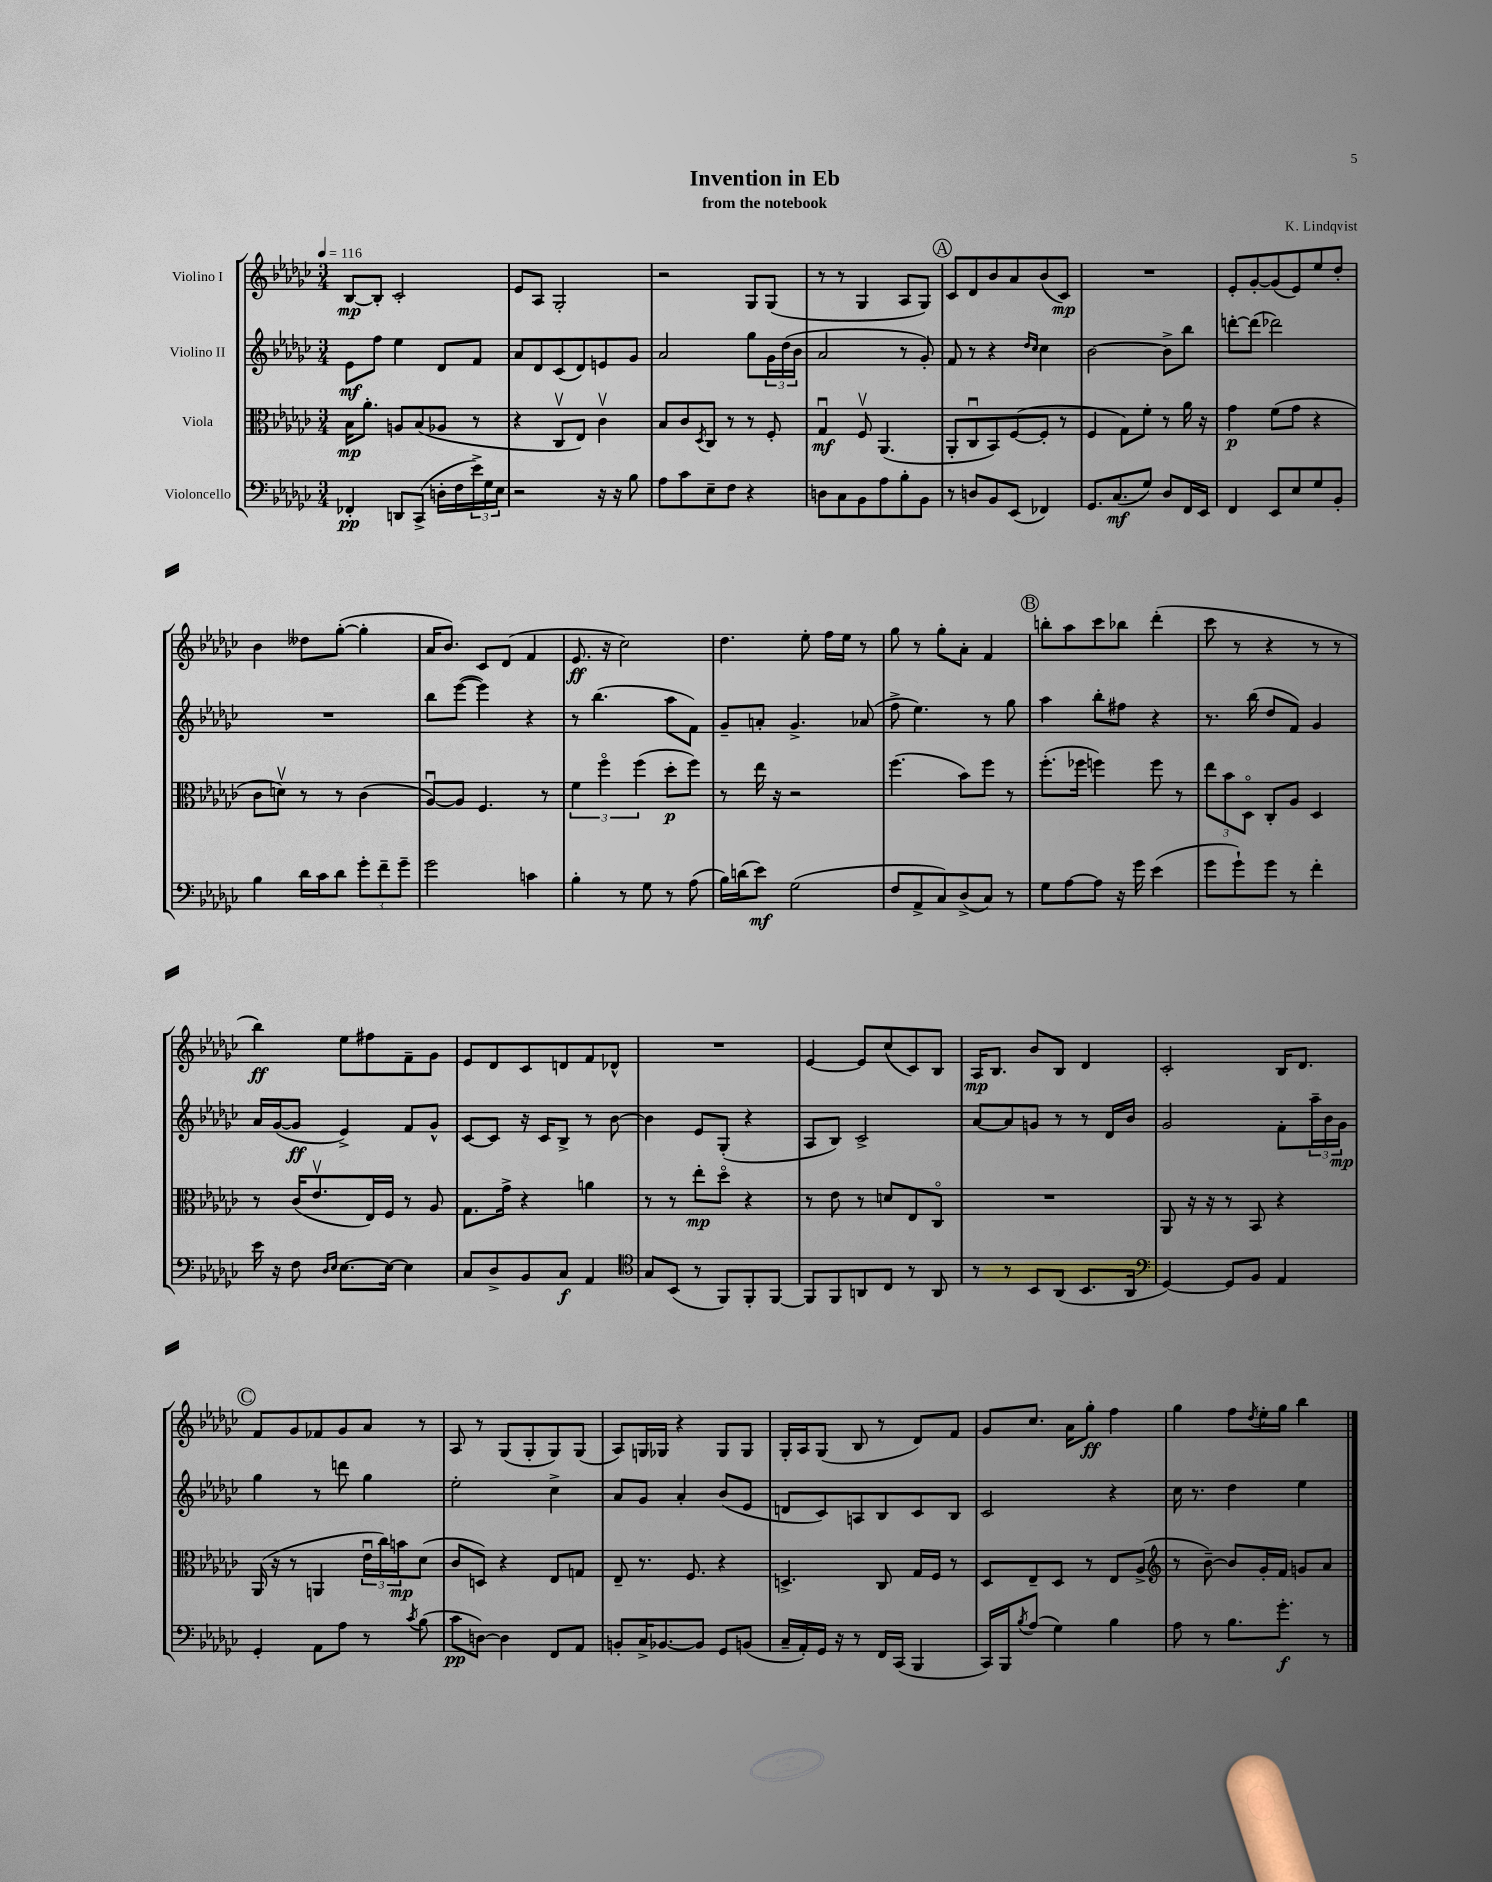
\header { title = "Invention in Eb" composer = "K. Lindqvist" subtitle = "from the notebook" }
<<
\new StaffGroup <<
\new Staff = "s0" \with { instrumentName = "Violino I" } {
    \clef treble \key ges \major \numericTimeSignature \time 3/4 \tempo 4 = 116
    bes8~\mp bes8-. ces'2-. |
    ees'8 aes8 ges2-. |
    r2 ges8 ges8( |
    r8 r8 ges4 aes8 ges8) |
    \mark \markup { \circle "A" } ces'8 des'8 bes'8 aes'8 bes'8( ces'8\mp) |
    R2. |
    ees'8-. ges'8~-. ges'8( ees'8) ees''8 des''8-. |
    bes'4 deses''8 ges''8~-.( ges''4-. |
    aes'16 bes'8.) ces'8 des'8( f'4 |
    ees'8.\ff r16 ces''2) |
    des''4. ees''8-. f''16 ees''16 r8 |
    ges''8 r8 ges''8-. aes'8-. f'4 |
    \mark \markup { \circle "B" } b''8-. aes''8 ces'''8 bes''8 des'''4-.( |
    ces'''8 r8 r4 r8 r8 |
    bes''4\ff) ees''8 fis''8 f'8-- ges'8 |
    ees'8 des'8 ces'8 d'8 f'8 des'8-^ |
    R2. |
    ees'4~ ees'8 ces''8( ces'8) bes8 |
    aes16\mp bes8. bes'8 bes8 des'4 |
    ces'2-. bes16 des'8. |
    \mark \markup { \circle "C" } f'8 ges'8 fes'8 ges'8 aes'8 r8 |
    aes8 r8 ges8( ges8-. ges8) ges8( |
    aes8) g16 ges16 r4 ges8 ges8 |
    ges16-. aes16 ges8( bes8 r8 des'8) f'8 |
    ges'8 ces''8. aes'16 ges''8-.\ff f''4 |
    ges''4 f''8 \acciaccatura { des''8 } ees''16-. ges''16 bes''4 \bar "|." |
}
\new Staff = "s1" \with { instrumentName = "Violino II" } {
    \clef treble \key ges \major \numericTimeSignature \time 3/4
    ees'8\mf f''8 ees''4 des'8 f'8 |
    aes'8 des'8 ces'8( des'8) e'8 ges'8 |
    aes'2 ges''8 \tuplet 3/2 { ges'16 des''16( bes'16 } |
    aes'2 r8 ges'8-.) |
    \mark \markup { \circle "A" } f'8 r8 r4 \grace { des''16 ces''16 } ces''4 |
    bes'2~ bes'8-> bes''8 |
    d'''8~-. d'''8( des'''2) |
    R2. |
    bes''8 ees'''8~( ees'''4) r4 |
    r8 bes''4.( aes''8 f'8) |
    ges'8-- a'8-. ges'4.-> aes'8( |
    f''8-> ees''4.) r8 ges''8 |
    \mark \markup { \circle "B" } aes''4 bes''8-. fis''8 r4 |
    r8. bes''16( des''8 f'8) ges'4 |
    aes'16 ges'16~( ges'8\ff ees'4->) f'8 ges'8-^ |
    ces'8~ ces'8 r16 ces'16 bes8-> r8 bes'8~ |
    bes'4 ees'8 ges8-.( r4 |
    aes8 bes8) ces'2-> |
    aes'8~ aes'8 g'8 r8 r8 des'16 bes'16 |
    ges'2 f'8-. \tuplet 3/2 { aes''16-- bes'16 ges'16\mp } |
    \mark \markup { \circle "C" } ges''4 r8 d'''8 ges''4 |
    ees''2-. ces''4-> |
    aes'8 ges'8 aes'4-. bes'8( ees'8 |
    d'8 ces'8) a8 bes8 ces'8 bes8 |
    ces'2 r4 |
    ces''16 r8. des''4 ees''4 \bar "|." |
}
\new Staff = "s2" \with { instrumentName = "Viola" } {
    \clef alto \key ges \major \numericTimeSignature \time 3/4
    bes16\mp aes'8.-. a8 bes8( aes8 r8 |
    r4 ces8\upbow ees8) ces'4\upbow |
    bes8 ces'8 \acciaccatura { des8 } ces8 r8 r8 f8-. |
    ges4\downbow\mf f8\upbow aes,4.( |
    \mark \markup { \circle "A" } aes,8-. ces8\downbow bes,8) f8~( f8-. r8 |
    f4 ges8) f'8-. r8 aes'16 r16 |
    ges'4\p f'8( ges'8 r4 |
    ces'8 d'8\upbow) r8 r8 ces'4( |
    aes8~\downbow) aes8 f4. r8 |
    \tuplet 3/2 { f'4 f''4\flageolet f''4( } des''8-.\p f''8) |
    r8 ees''16 r16 r2 |
    f''4.( bes'8) f''8 r8 |
    \mark \markup { \circle "B" } f''8.-.( fes''16 f''4) f''8 r8 |
    \tuplet 3/2 { ees''8 bes'8 des8\flageolet } ces8-. aes8 des4 |
    r8 ces'16( ees'8.\upbow ees16) f16 r8 aes8 |
    ges8. ges'16-> r4 a'4 |
    r8 r8 ees''8-.\mp des''8\flageolet r4 |
    r8 ees'8 r8 d'8 ees8 ces8\flageolet |
    R2. |
    aes,8 r16 r16 r8 bes,8 r4 |
    \mark \markup { \circle "C" } aes,16( r16 r8 a,4 \tuplet 3/2 { ees'16\downbow ces''16) b'16\mp } des'8( |
    ces'8 d8) r4 ees8 g8 |
    ees8-- r8. f8. r4 |
    d4.-> ces8 ges16 f16 r8 |
    des8 ees8-- des8 r8 ees8 aes8->( |
    \clef treble r8 bes'8~--) bes'8 ges'16-. f'16 g'8 aes'8 \bar "|." |
}
\new Staff = "s3" \with { instrumentName = "Violoncello" } {
    \clef bass \key ges \major \numericTimeSignature \time 3/4
    fes,4-.\pp d,8 ces,8->( d16-. f16 \tuplet 3/2 { ees'16->) ges16 ees16 } |
    r2 r16 r16 bes8 |
    aes8 ces'8 ees8-- f8 r4 |
    d8 ces8 bes,8 aes8 bes8-. bes,8 |
    \mark \markup { \circle "A" } r8 d8 bes,8 ees,8( fes,4) |
    ges,8. ces8.\mf( ges8) des8 f,16 ees,16 |
    f,4 ees,8 ees8 ges8 bes,8-. |
    bes4 des'16 ces'16 des'8 \tuplet 3/2 { ges'8-. f'8-- ges'8-- } |
    ges'2 c'4 |
    bes4-. r8 ges8 r8 aes8( |
    bes16) d'16( ees'8\mf) ges2( |
    f8 aes,8-> ces8) des8->( ces8) r8 |
    \mark \markup { \circle "B" } ges8 aes8~ aes8 r16 ges'16 ees'4( |
    ges'8 ges'8-!) ges'8 r8 f'4-. |
    ees'16 r16 f8 \grace { des16 ees16 } ees8.~ ees16~ ees4 |
    ces8 des8-> bes,8 ces8\f aes,4 |
    \clef tenor ges8 bes,8( r8 f,8) f,8-. f,8~ |
    f,8 f,8 a,8 ces8 r8 a,8 |
    r8 r8 bes,8 aes,8( bes,8. aes,16 |
    \clef bass ges,4~) ges,8 bes,8 aes,4 |
    \mark \markup { \circle "C" } ges,4-. aes,8 aes8 r8 \acciaccatura { ces'8 } bes8( |
    ces'8\pp d8~) d4 f,8 aes,8 |
    b,8-. ces16-> bes,8.~ bes,8 ges,8 b,8( |
    ces16-- aes,16-.) ges,16 r16 r8 f,16 ces,16( bes,,4 |
    ces,16) bes,,16 \acciaccatura { bes8 } aes8( ges4) bes4 |
    aes8 r8 bes8. ges'8.-.\f r8 \bar "|." |
}
>>
>>
\layout { \context { \Score \remove "Bar_number_engraver" } }
